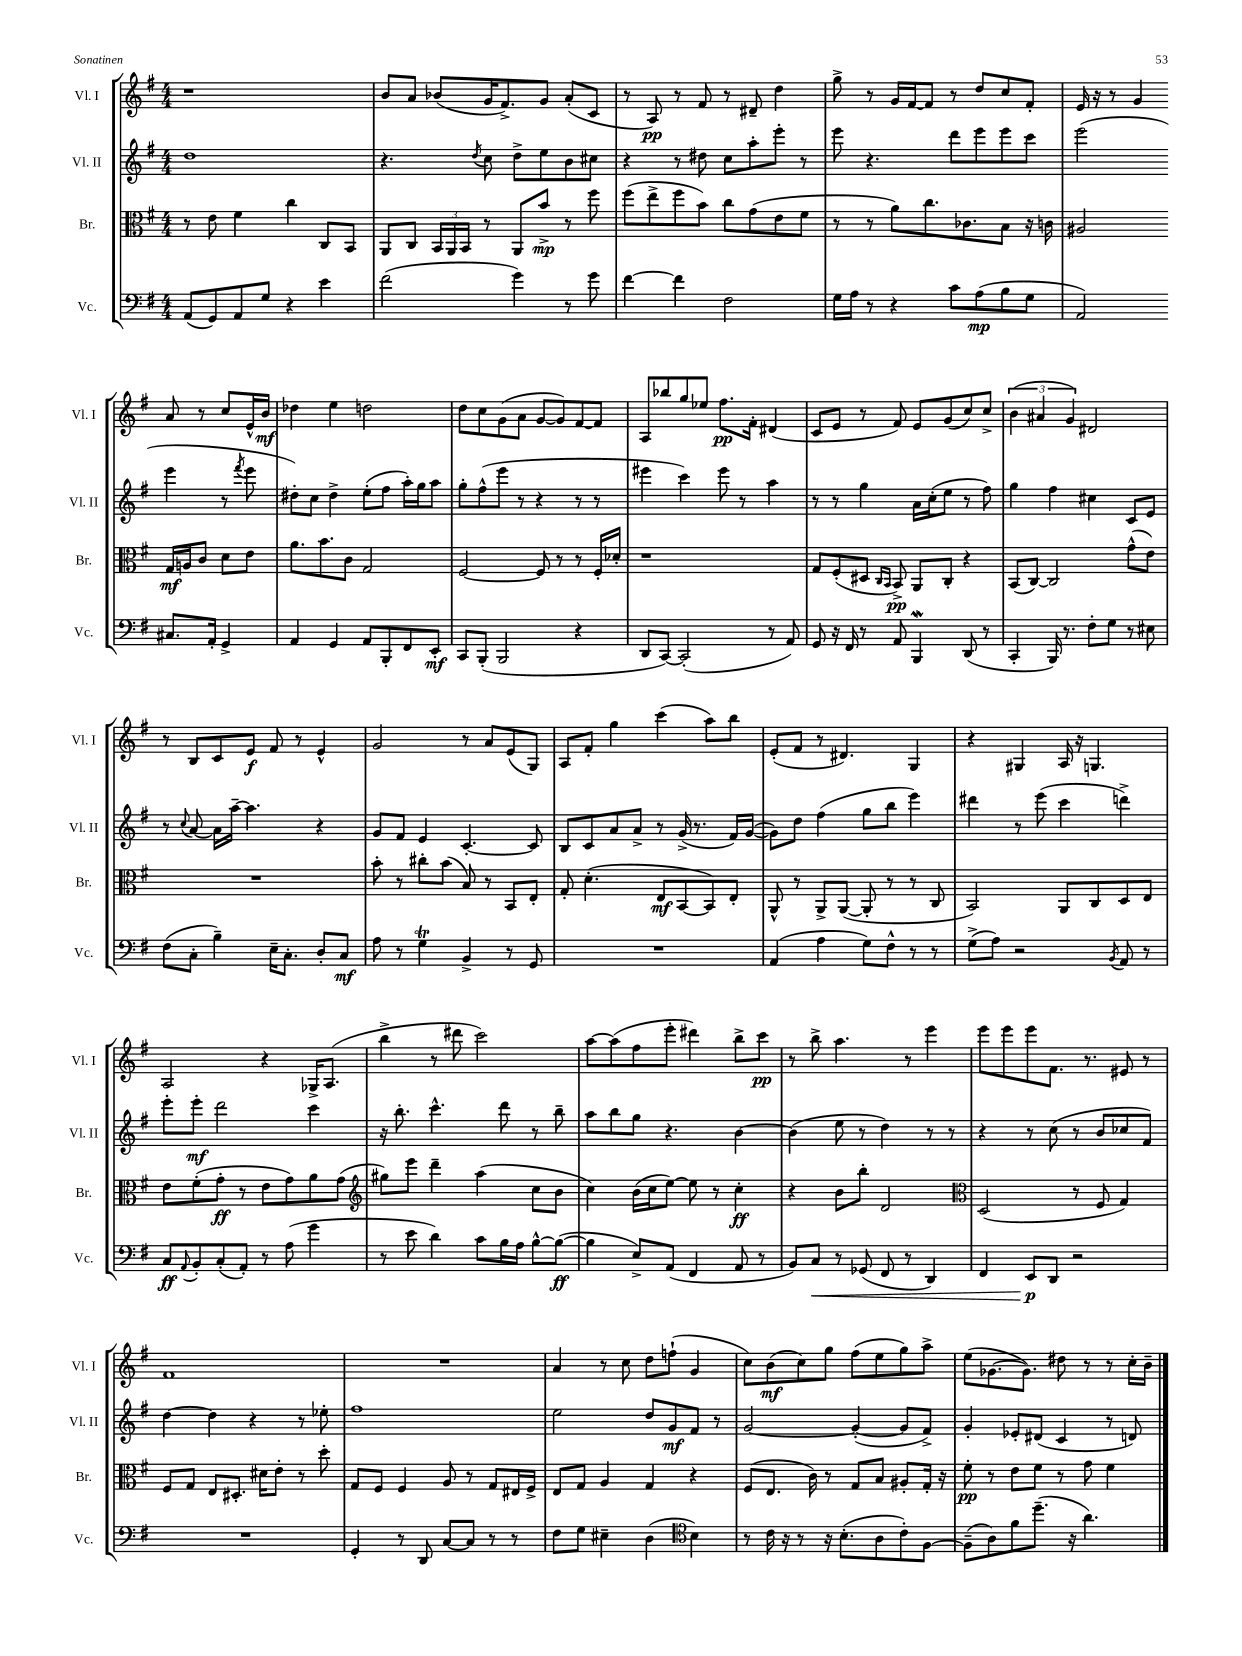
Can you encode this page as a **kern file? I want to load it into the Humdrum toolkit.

**kern	**dynam	**kern	**dynam	**kern	**dynam	**kern	**dynam
*part4	*part4	*part3	*part3	*part2	*part2	*part1	*part1
*staff4	*staff4	*staff3	*staff3	*staff2	*staff2	*staff1	*staff1
*I"Vc.	*	*I"Br.	*	*I"Vl. II	*	*I"Vl. I	*
*I'Vc.	*	*I'Br.	*	*I'Vl. II	*	*I'Vl. I	*
*clefF4	*	*clefC3	*	*clefG2	*	*clefG2	*
*k[f#]	*	*k[f#]	*	*k[f#]	*	*k[f#]	*
*M4/4	*	*M4/4	*	*M4/4	*	*M4/4	*
=81	=81	=81	=81	=81	=81	=81	=81
(8AA/L	.	8r	.	1dd	.	1r	.
8GG/)	.	8e\	.	.	.	.	.
8AA/	.	4f#\	.	.	.	.	.
8G/J	.	.	.	.	.	.	.
4r	.	4cc\	.	.	.	.	.
4e\	.	8C/L	.	.	.	.	.
.	.	8BB/J	.	.	.	.	.
=82	=82	=82	=82	=82	=82	=82	=82
(2f#\	.	8AA/L	.	4.r	.	8b/L	.
.	.	8C/J	.	.	.	8a/J	.
.	.	24BB/LL	.	.	.	(8b-X/L	.
.	.	24AA/	.	.	.	.	.
.	.	24BB/JJ	.	.	.	.	.
.	.	.	.	8qdd/	.	.	.
.	.	8r	.	8cc\	.	16g/K	.
.	.	.	.	.	.	8.f#^/)	.
4g\)	.	8AA/L	.	8dd^\L	.	.	.
.	.	8b^/J	mp	8ee\	.	8g/J	.
8r	.	8r	.	8b\	.	(8a'/L	.
8g\	.	8ff#\	.	8cc#X\J	.	8c/J	.
=83	=83	=83	=83	=83	=83	=83	=83
[4f#\	.	(8ff#\L	.	4r	.	8r	.
.	.	8ee^\	.	.	.	8A/)	pp
4f#\]	.	8ff#\	.	8r	.	8r	.
.	.	8b\J)	.	8dd#X\	.	8f#/	.
2F#\	.	8cc\L	.	8cc\L	.	8r	.
.	.	(8g\	.	8aa'\	.	8d#X~/	.
.	.	8e\	.	8eee'\J	.	4dd\	.
.	.	8f#\J	.	8r	.	.	.
=84	=84	=84	=84	=84	=84	=84	=84
16G\LL	.	8r	.	8eee\	.	8gg^\	.
16A\JJ	.	.	.	.	.	.	.
8r	.	8r	.	4.r	.	8r	.
4r	.	8a\L)	.	.	.	16g/LL	.
.	.	.	.	.	.	[16f#/J	.
.	.	8.cc\	.	.	.	8f#/J]	.
8c\L	.	.	.	8ddd\L	.	8r	.
.	.	8.c-X\	.	.	.	.	.
(8A\	mp	.	.	8eee\	.	8dd/L	.
8B\	.	8B\J	.	8eee\	.	8cc/	.
8G\J	.	16r	.	8ccc\J	.	8f#'/J	.
.	.	16cn\	.	.	.	.	.
=85	=85	=85	=85	=85	=85	=85	=85
2AA/)	.	2A#X/	.	(2eee\	.	16e/	.
.	.	.	.	.	.	16r	.
.	.	.	.	.	.	8r	.
.	.	.	.	.	.	4g/	.
8.C#X/L	.	16G/LL	mf	4eee\	.	8a/	.
.	.	16An/J	.	.	.	.	.
.	.	8c/J	.	.	.	8r	.
16AA'/Jk	.	.	.	.	.	.	.
4GG^/	.	8d\L	.	8r	.	8cc/L	.
.	.	.	.	8qfff#/	.	.	.
.	.	8e\J	.	8eee\	.	16e^^/L	.
.	.	.	.	.	.	16b/JJ	mf
!!LO:LB:g=z
=86	=86	=86	=86	=86	=86	=86	=86
4AA/	.	8.a\L	.	8dd#X'\L)	.	4dd-X\	.
.	.	.	.	8cc\J	.	.	.
.	.	8.b\	.	.	.	.	.
4GG/	.	.	.	4dd#^\	.	4ee\	.
.	.	8c\J	.	.	.	.	.
8AA/L	.	2G/	.	(8ee'\L	.	2ddn\	.
8BBB'/	.	.	.	8ff#\J	.	.	.
8FF#/	.	.	.	16aa'\LL)	.	.	.
.	.	.	.	16gg\J	.	.	.
8EE'/J	mf	.	.	8aa\J	.	.	.
=87	=87	=87	=87	=87	=87	=87	=87
8CC/L	.	[2F#/	.	8gg'\L	.	8dd\L	.
(8BBB'/J	.	.	.	(8ff#^^\	.	8cc\	.
2BBB/	.	.	.	8eee\J	.	(8g\	.
.	.	.	.	8r	.	8a\J	.
.	.	8F#/]	.	4r	.	[8g/L	.
.	.	8r	.	.	.	8g/])	.
4r	.	8r	.	8r	.	[8f#/	.
.	.	16F#'/LL	.	8r	.	8f#/J]	.
.	.	16d-X'/JJ	.	.	.	.	.
=88	=88	=88	=88	=88	=88	=88	=88
8DD/L	.	1r	.	4eee#X\	.	8A/L	.
[8CC/J)	.	.	.	.	.	8bb-X/	.
(2CC'/]	.	.	.	4ccc\)	.	8gg/	.
.	.	.	.	.	.	8ee-X/J	.
.	.	.	.	8eee#\	.	8.ff#\L	pp
.	.	.	.	8r	.	.	.
.	.	.	.	.	.	16f#'\Jk	.
8r	.	.	.	4aa\	.	(4d#X/	.
8AA/)	.	.	.	.	.	.	.
=89	=89	=89	=89	=89	=89	=89	=89
8GG/	.	8G/L	.	8r	.	8c/L	.
16r	.	(8F#'/	.	8r	.	8e/J	.
16FF#/	.	.	.	.	.	.	.
8r	.	8D#X/J	.	4gg\	.	8r	.
.	.	16qqC/LL	.	.	.	.	.
.	.	16qqBB/JJ	.	.	.	.	.
8AA/	.	8BB^/)	pp	.	.	8f#/)	.
4BBBW/	.	8AA/L	.	16a\LL	.	8e/L	.
.	.	.	.	(16cc'\J	.	.	.
.	.	8C'/J	.	8ee\J	.	(8g/	.
(8DD/	.	4r	.	8r	.	8cc/)	.
8r	.	.	.	8ff#\)	.	8cc^/J	.
=90	=90	=90	=90	=90	=90	=90	=90
4CC'/	.	(8BB/L	.	4gg\	.	(6b\	.
.	.	[8C/J)	.	.	.	.	.
.	.	.	.	.	.	6a#X/	.
16BBB/)	.	2C/]	.	4ff#\	.	.	.
8.r	.	.	.	.	.	.	.
.	.	.	.	.	.	6g/)	.
8F#'\L	.	.	.	4cc#X\	.	2d#X/	.
8G\J	.	.	.	.	.	.	.
8r	.	(8g^^\L	.	8c/L	.	.	.
8E#X\	.	8e\J)	.	8e/J	.	.	.
!!LO:LB:g=z
=91	=91	=91	=91	=91	=91	=91	=91
(8F#\L	.	1r	.	8r	.	8r	.
.	.	.	.	8qqcc/	.	.	.
8C'\J	.	.	.	[8a/	.	8B/L	.
4B~\)	.	.	.	16a\LL]	.	8c/	.
.	.	.	.	[16aa~\JJ	.	.	.
.	.	.	.	4.aa\]	.	8e/J	f
16E~\KL	.	.	.	.	.	8f#/	.
8.C'\J	.	.	.	.	.	.	.
.	.	.	.	.	.	8r	.
8D'/L	.	.	.	4r	.	4e^^/	.
8C/J	mf	.	.	.	.	.	.
=92	=92	=92	=92	=92	=92	=92	=92
8A\	.	8b'\	.	8g/L	.	2g/	.
8r	.	8r	.	8f#/J	.	.	.
4GT\	.	8cc#X'\L	.	4e/	.	.	.
.	.	(8b\J	.	.	.	.	.
4BB^/	.	8B/)	.	[4.c'/	.	8r	.
.	.	8r	.	.	.	8a/L	.
8r	.	8BB/L	.	.	.	(8e/	.
8GG/	.	8E'/J	.	8c/]	.	8G/J)	.
=93	=93	=93	=93	=93	=93	=93	=93
1r	.	8G'/	.	8B/L	.	8A/L	.
.	.	(4.d'\	.	8c/	.	8f#'/J	.
.	.	.	.	8a/	.	4gg\	.
.	.	.	.	8a^/J	.	.	.
.	.	8E/L	mf	8r	.	(4ccc\	.
.	.	[8BB/	.	(16g^/	.	.	.
.	.	.	.	8.r	.	.	.
.	.	8BB/])	.	.	.	8aa\L)	.
.	.	8E'/J	.	16f#/LL)	.	8bb\J	.
.	.	.	.	([16g/JJ	.	.	.
=94	=94	=94	=94	=94	=94	=94	=94
(4AA/	.	8AA^^/	.	8g\L])	.	(8e'/L	.
.	.	8r	.	8dd\J	.	8f#/J	.
4A\	.	8AA^/L	.	(4ff#\	.	8r	.
.	.	([8AA/J	.	.	.	4.d#X/)	.
8G\L)	.	8AA'/]	.	8gg\L	.	.	.
8F#^^\J	.	8r	.	8bb\J	.	.	.
8r	.	8r	.	4eee\)	.	4G/	.
8r	.	8C/	.	.	.	.	.
=95	=95	=95	=95	=95	=95	=95	=95
(8G^\L	.	2BB/)	.	4ddd#X\	.	4r	.
8A\J)	.	.	.	.	.	.	.
2r	.	.	.	8r	.	4G#X/	.
.	.	.	.	(8eee\	.	.	.
.	.	8AA/L	.	4ccc\	.	16A/	.
.	.	.	.	.	.	16r	.
.	.	8C/	.	.	.	4.Gn/	.
8qBB/	.	.	.	.	.	.	.
8AA/	.	8D/	.	4dddn^\)	.	.	.
8r	.	8E/J	.	.	.	.	.
!!LO:LB:g=z
=96	=96	=96	=96	=96	=96	=96	=96
8C/L	ff	8e\L	.	8eee'\L	.	2A/	.
8qqAA/	.	.	.	.	.	.	.
8BB'/	.	(8f#'\	.	8eee'\J	mf	.	.
(8C'/	.	8g'\J	ff	2ddd\	.	.	.
8AA'/J)	.	8r	.	.	.	.	.
8r	.	8e\L	.	.	.	4r	.
(8A\	.	8g\)	.	.	.	.	.
4g\	.	8a\	.	4ccc\	.	16G-X^/KL	.
.	.	.	.	.	.	(8.A/J	.
.	.	(8g\J	.	.	.	.	.
=97	=97	=97	=97	=97	=97	=97	=97
*	*	*clefG2	*	*	*	*	*
8r	.	8gg#X\L)	.	16r	.	4bb^\	.
.	.	.	.	8.bb'\	.	.	.
8e\	.	8eee\J	.	.	.	.	.
4d\)	.	4ddd~\	.	4.ccc^^\	.	8r	.
.	.	.	.	.	.	8ddd#X\	.
8c\L	.	(4aa\	.	.	.	2ccc\)	.
16B\L	.	.	.	8ddd\	.	.	.
16A\JJ	.	.	.	.	.	.	.
[8B^^\L	.	8cc\L	.	8r	.	.	.
(8B\J_	ff	8b\J	.	8bb~\	.	.	.
=98	=98	=98	=98	=98	=98	=98	=98
4B\]	.	4cc\)	.	8aa\L	.	[8aa\L	.
.	.	.	.	8bb\	.	(8aa\]	.
8E^/L)	.	(16b\LL	.	8gg\J	.	8ff#\	.
.	.	16cc\J	.	.	.	.	.
(8AA/J	.	[8ee\J)	.	4.r	.	8eee'\J	.
4FF#/	.	8ee\]	.	.	.	4ddd#X\)	.
.	.	8r	.	.	.	.	.
8AA/	.	4cc'\	ff	[4b\	.	8bb^\L	.
8r	.	.	.	.	.	8ccc\J	pp
=99	=99	=99	=99	=99	=99	=99	=99
8BB/L)	.	4r	.	(4b\]	.	8r	.
!	!LO:HP:b	!	!	!	!	!	!
8C/J	<	.	.	.	.	8bb^\	.
8r	.	8b\L	.	8ee\	.	4.aa\	.
(8GG-X/	.	8bb'\J	.	8r	.	.	.
8FF#/	.	2d/	.	4dd\)	.	.	.
8r	.	.	.	.	.	8r	.
4DD/)	.	.	.	8r	.	4eee\	.
.	.	.	.	8r	.	.	.
=100	=100	=100	=100	=100	=100	=100	=100
*	*	*clefC3	*	*	*	*	*
4FF#/	.	(2D/	.	4r	.	8eee\L	.
.	.	.	.	.	.	8eee\	.
8EE/L	p	.	.	8r	.	8eee\	.
8DD/J	[	.	.	(8cc\	.	8.f#\J	.
2r	.	8r	.	8r	.	.	.
.	.	.	.	.	.	8.r	.
.	.	8F#/	.	8b/L	.	.	.
.	.	4G/)	.	8cc-X/	.	8e#X/	.
.	.	.	.	8f#/J)	.	8r	.
!!LO:LB:g=z
=101	=101	=101	=101	=101	=101	=101	=101
1r	.	8F#/L	.	[4dd\	.	1f#	.
.	.	8G/J	.	.	.	.	.
.	.	8E/L	.	4dd\]	.	.	.
.	.	8.D#X'/J	.	.	.	.	.
.	.	.	.	4r	.	.	.
.	.	16d#X\KL	.	.	.	.	.
.	.	8e'\J	.	.	.	.	.
.	.	8r	.	8r	.	.	.
.	.	8dd'\	.	8ee-X'\	.	.	.
=102	=102	=102	=102	=102	=102	=102	=102
4GG'/	.	8G/L	.	1ff#	.	1r	.
.	.	8F#/J	.	.	.	.	.
8r	.	4F#/	.	.	.	.	.
8DD/	.	.	.	.	.	.	.
[8C/L	.	8A/	.	.	.	.	.
8C/J]	.	8r	.	.	.	.	.
8r	.	8G/L	.	.	.	.	.
8r	.	16E#X/L	.	.	.	.	.
.	.	16F#^/JJ	.	.	.	.	.
=103	=103	=103	=103	=103	=103	=103	=103
8F#\L	.	8E/L	.	2ee\	.	4a/	.
8G\J	.	8G/J	.	.	.	.	.
4E#X~\	.	4A/	.	.	.	8r	.
.	.	.	.	.	.	8cc\	.
(4D\	.	4G/	.	8dd/L	.	8dd\L	.
.	.	.	.	8g/	mf	(8ffn`\J	.
*clefC4	*	*	*	*	*	*	*
4B\)	.	4r	.	8f#/J	.	4g/	.
.	.	.	.	8r	.	.	.
=104	=104	=104	=104	=104	=104	=104	=104
8r	.	(8F#/L	.	[2g/	.	8cc\L)	.
16c\	.	8.E/J	.	.	.	(8b\	mf
16r	.	.	.	.	.	.	.
8r	.	.	.	.	.	8cc\)	.
.	.	16c\)	.	.	.	.	.
16r	.	8r	.	.	.	8gg\J	.
(8.B'\L	.	.	.	.	.	.	.
.	.	8G/L	.	(4g'/_	.	(8ff#\L	.
8A\	.	8B/J	.	.	.	8ee\	.
8c'\)	.	8A#X'/L	.	8g/L]	.	8gg\)	.
[8F#\J	.	16G'/Jk	.	8f#^/J)	.	8aa^\J	.
.	.	16r	.	.	.	.	.
=105	=105	=105	=105	=105	=105	=105	=105
(8F#~\L]	.	8f#'\	pp	4g'/	.	(8ee\L	.
8A\)	.	8r	.	.	.	[8.g-X\	.
8f#\	.	8e\L	.	8e-X'/L	.	.	.
.	.	.	.	.	.	8.g-\J])	.
(8.dd~\J	.	8f#\J	.	(8d#X/J	.	.	.
.	.	8r	.	4c/	.	8dd#X\	.
16r	.	.	.	.	.	.	.
4.a\)	.	8g\	.	.	.	8r	.
.	.	4f#\	.	8r	.	8r	.
.	.	.	.	8dn/)	.	16cc'\LL	.
.	.	.	.	.	.	16b~\JJ	.
==	==	==	==	==	==	==	==
*-	*-	*-	*-	*-	*-	*-	*-
